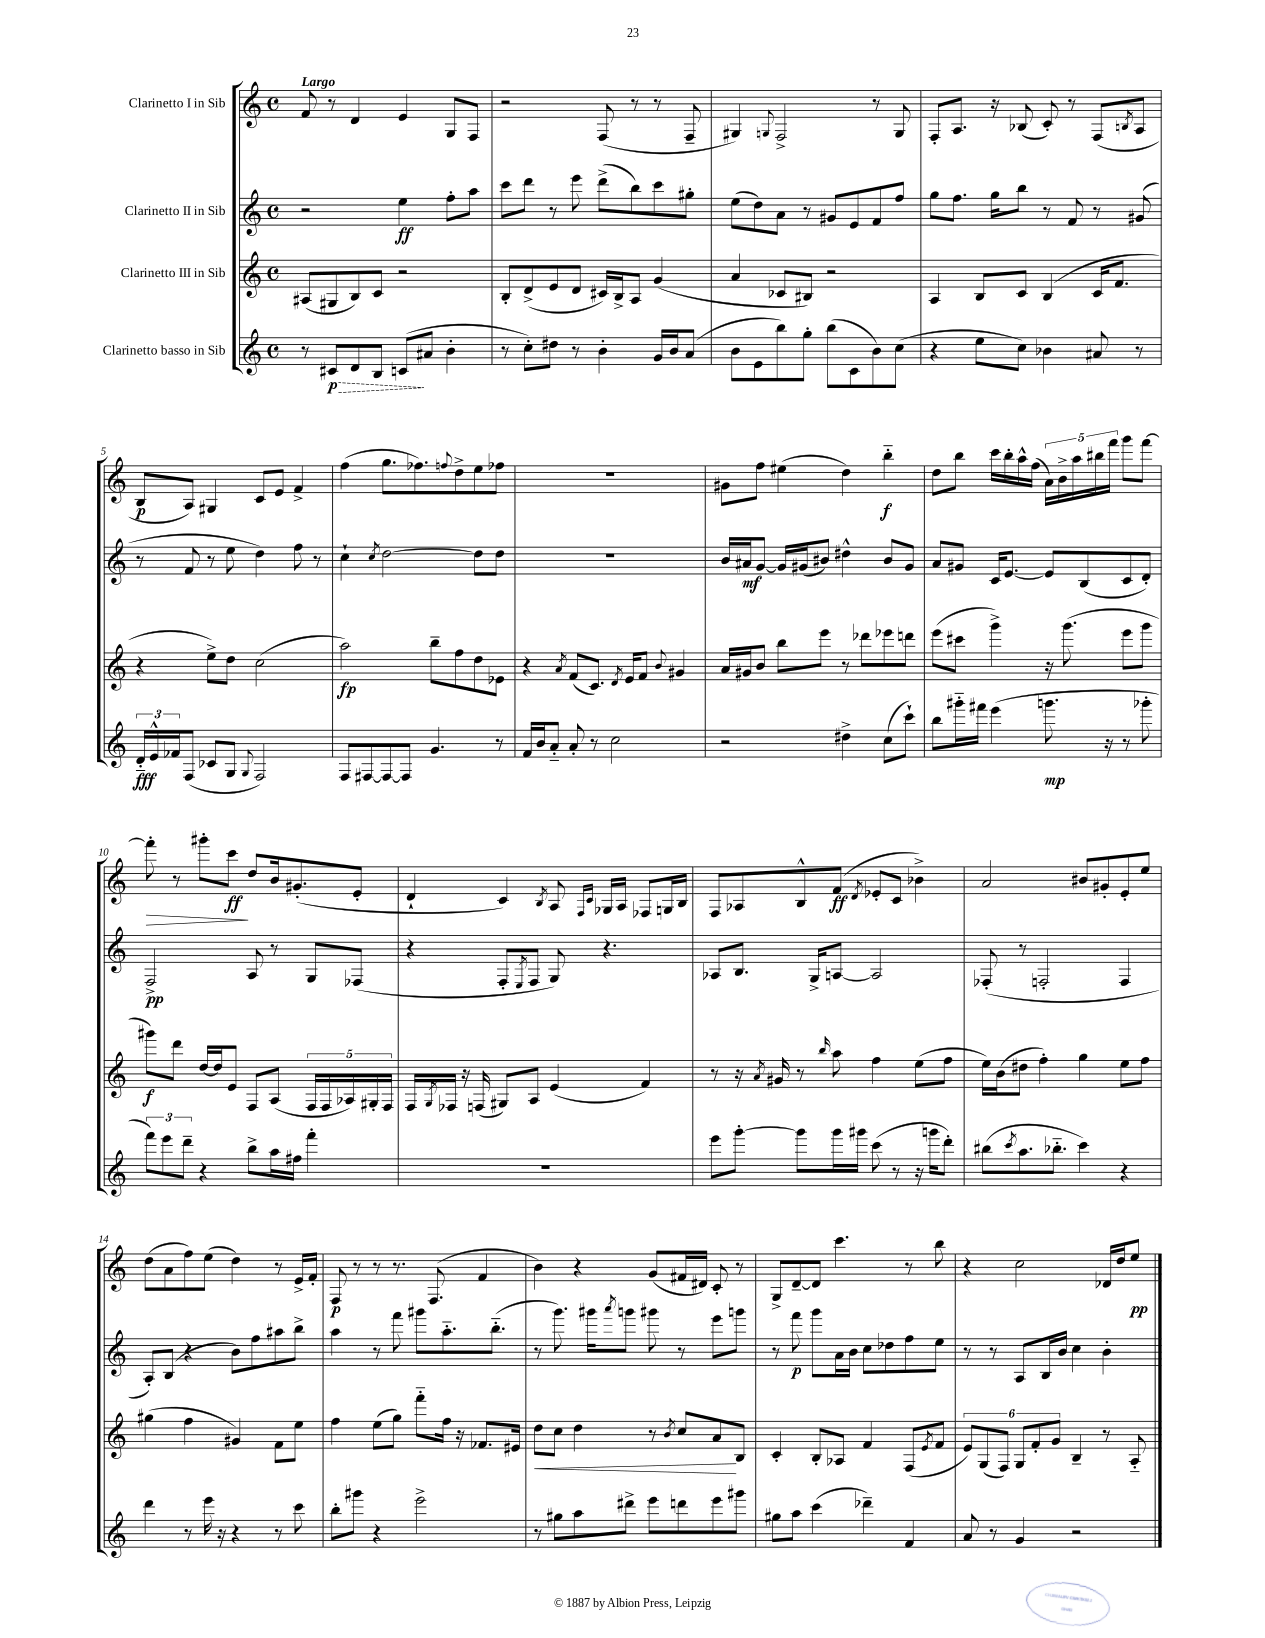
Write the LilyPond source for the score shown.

<<
\new StaffGroup <<
\new Staff = "s0" \with { instrumentName = "Clarinetto I in Sib" } {
    \clef treble \key c \major \defaultTimeSignature \time 4/4 \tempo "Largo"
    f'8 r8 d'4 e'4 g8 f8 |
    r2 f8( r8 r8 f8-- |
    gis4) \appoggiatura { g8 } f2-> r8 g8 |
    f8-. a8. r16 bes8( c'8-.) r8 f8( \acciaccatura { b8 } a8 |
    b8\p a8) gis4 c'8 e'8 f'4-> |
    f''4( g''8. fes''8.) \appoggiatura { f''8 } d''8-> e''8 fes''8 |
    R1 |
    gis'8 f''8 eis''4( d''4) b''4-_\f |
    d''8 b''8 c'''16 b''16-. a''16-^ f''16( \tuplet 5/4 { a'16) b'16-> a''16 bis''16 f'''16 } g'''8 f'''8~ |
    f'''8-.\> r8 gis'''8-. c'''8\ff\! d''8 b'16 gis'8.-.( e'8-. |
    d'4-! c'4) \acciaccatura { b8 } a8 \grace { f16 c'16 } ges16 a16 fes8 g16 b16 |
    f8 aes8 b8-^ f'8\ff( \acciaccatura { d'8 } ees'8-. c'8 bes'4->) |
    a'2 bis'8 gis'8-. e'8-. e''8 |
    d''8( a'8 f''8) e''8( d''4) r8 e'16-> f'16-. |
    f8\p r8 r8 r8. f8.( f'4 |
    b'4) r4 g'8( fis'16 dis'16) c'8-. r8 |
    g8-> d'8~-- d'8 c'''4. r8 b''8 |
    r4 c''2 des'16 d''16 e''8\pp \bar "|." |
}
\new Staff = "s1" \with { instrumentName = "Clarinetto II in Sib" } {
    \clef treble \key c \major \defaultTimeSignature \time 4/4
    r2 e''4\ff f''8-. a''8 |
    c'''8 d'''8 r8 e'''8 d'''8->( b''8) c'''8 gis''8-. |
    e''8( d''8) a'8 r8 gis'8 e'8 f'8 f''8 |
    g''8 f''8. g''16 b''8 r8 f'8 r8 gis'8( |
    r8 f'8 r8 e''8 d''4) f''8 r8 |
    c''4-! \acciaccatura { c''8 } d''2~ d''8 d''8 |
    R1 |
    b'16 ais'16\mf g'8~ g'16 gis'16( bis'8) dis''4-^ bis'8 gis'8 |
    a'8 gis'8 c'16 e'8.~ e'8 b8( c'8 d'8-.) |
    f2->\pp a8 r8 g8 fes8( |
    r4 f8-. \acciaccatura { e8 } f8 g8) r4. |
    aes8 b8. g16-> a8~ a2 |
    fes8-.( r8 f2-. f4 |
    a8-.) b8( r4 b'8) f''8 ais''8 b''8-> |
    a''4 r8 f'''8 gis'''8 a''8.-_ b''8.-_( |
    r8 g'''8.) gis'''16 \acciaccatura { a'''8 } g'''8 gis'''8 r8 e'''8 g'''8 |
    r8 f'''8\p g'''8 a'16 b'16 c''8 des''8 f''8 e''8 |
    r8 r8 a8 b16 b'16 c''4 b'4-. \bar "|." |
}
\new Staff = "s2" \with { instrumentName = "Clarinetto III in Sib" } {
    \clef treble \key c \major \defaultTimeSignature \time 4/4
    ais8( gis8 b8) c'8 r2 |
    b8-. d'8->( e'8 d'8 cis'16) b16-> a8 g'4( |
    a'4 ces'8 bis8) r2 |
    a4 b8 c'8 b4( c'16 f'8. |
    r4 e''8->) d''8 c''2( |
    a''2\fp) b''8-- f''8 d''8 ees'8 |
    r4 \acciaccatura { a'8 } f'8( c'8.) \acciaccatura { d'8 } e'16 f'8 \appoggiatura { b'8 } gis'4 |
    a'16 gis'16 b'8 b''8 e'''8 r8 des'''8 ees'''8 d'''8 |
    e'''8( cis'''8 g'''4->) r16 g'''8.( e'''8 g'''8 |
    gis'''8\f) d'''8 d''16~ d''16 e'8 f8 a8( \tuplet 5/4 { f16 f16 aes16) gis16-. f16 } |
    f16 \acciaccatura { g8 } fes16 r16 f16( gis8) a8 e'4( f'4) |
    r8 r16 \acciaccatura { a'8 } gis'16 r8 \grace { b''16 } a''8 f''4 e''8( f''8 |
    e''16) b'16( dis''8 f''4-.) g''4 e''8 f''8 |
    gis''4( f''4 gis'4) f'8 e''8 |
    f''4 e''8( g''8) f'''8-_ f''16 r16 fes'8. eis'16 |
    d''8\< c''8 d''4 r8 \acciaccatura { b'8 } c''8 a'8\! b8 |
    c'4-. b8-. aes8 f'4 f8( \acciaccatura { e'8 } f'8 |
    \tuplet 6/4 { e'8) g8( f8) g8 f'8-. g'8 } b4-- r8 a8-_ \bar "|." |
}
\new Staff = "s3" \with { instrumentName = "Clarinetto basso in Sib" } {
    \clef treble \key c \major \defaultTimeSignature \time 4/4
    r8 \once \override Hairpin.style = #'dashed-line cis'8\p\> d'8 b8 c'8\!( ais'8 b'4-. |
    r8 c''8-.) dis''8 r8 b'4-. g'16 b'16 a'8( |
    b'8 e'8 b''8) g''8-. b''8( c'8 b'8) c''8( |
    r4 e''8 c''8) bes'4 ais'8 r8 |
    \tuplet 3/2 { d'16-_\fff e'16-^ fes'16 } f8( ces'8 g8 \appoggiatura { g8 } f2) |
    f8 fis8~ fis8~ fis8 g'4. r8 |
    f'16 b'16 a'8-_ a'8-. r8 c''2 |
    r2 dis''4-> c''8( c'''8-!) |
    b''8 gis'''16-_ fis'''16 e'''4( g'''8.\mp r16 r8 ges'''8-. |
    \tuplet 3/2 { f'''8) e'''8 d'''8-- } r4 b''8-> a''16 fis''16 f'''4-. |
    R1 |
    e'''8 g'''8~-. g'''8 g'''16 gis'''16 c'''8( r8 r16 g'''16 d'''8-.) |
    bis''8( \acciaccatura { c'''8 } a''8. bes''8.-_ c'''4) r4 |
    d'''4 r8 e'''16 r16 r4 r8 c'''8 |
    b''8-. gis'''8 r4 e'''2-> |
    r8 gis''8 a''8 dis'''8-> e'''8 d'''8 e'''8 gis'''8 |
    gis''8 a''8 c'''4( des'''4--) f'4 |
    a'8 r8 g'4 r2 \bar "|." |
}
>>
>>
